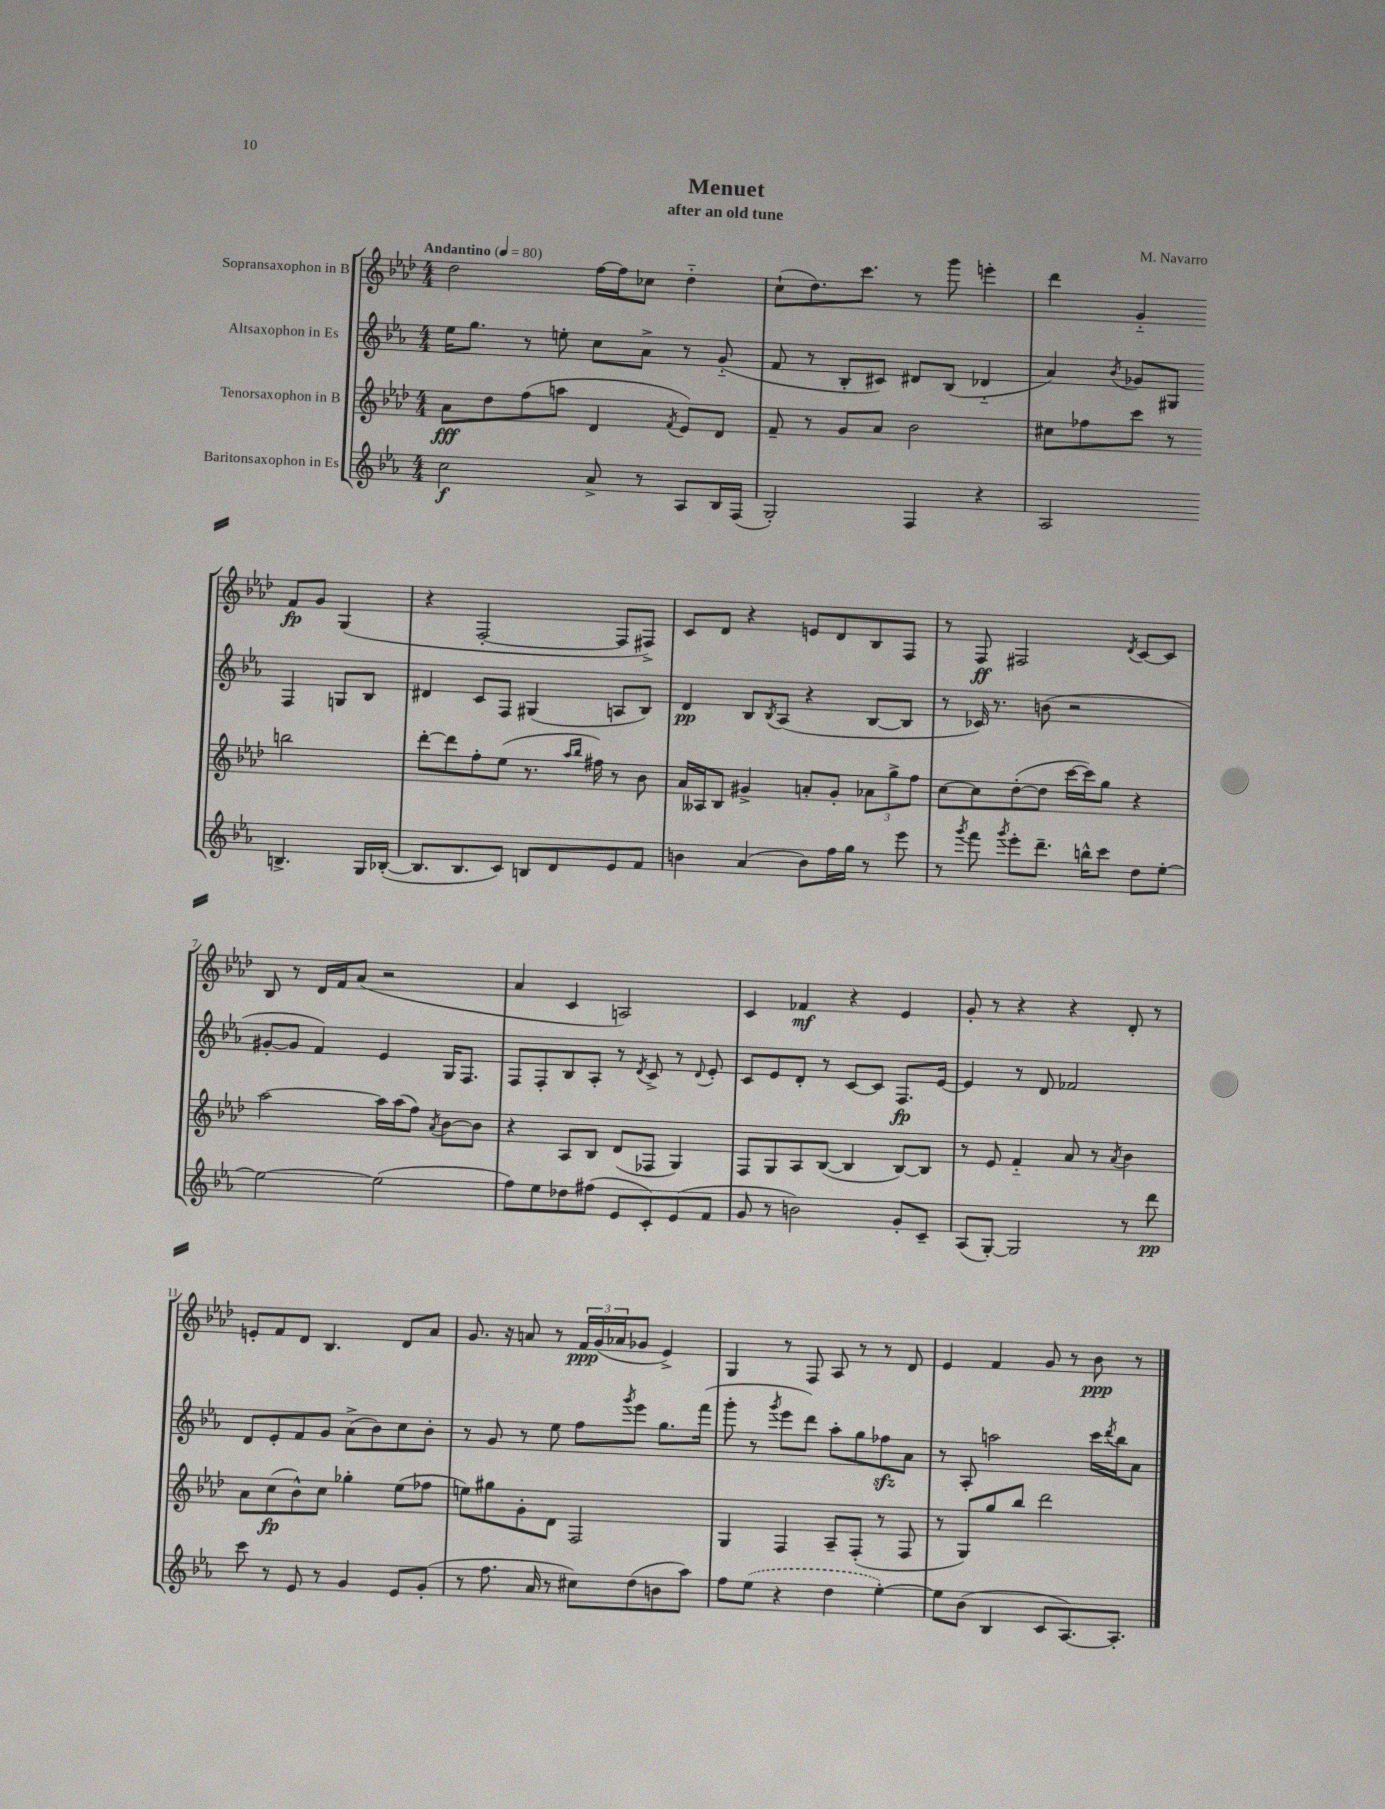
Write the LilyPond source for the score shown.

\header { title = "Menuet" composer = "M. Navarro" subtitle = "after an old tune" }
<<
\new StaffGroup <<
\new Staff = "s0" \with { instrumentName = "Sopransaxophon in B" } {
    \clef treble \key aes \major \numericTimeSignature \time 4/4 \tempo "Andantino" 4 = 80
    des''2 f''16~ f''16 ces''8 des''4-_ |
    c''8-!( des''8.) c'''8. r8 g'''8 e'''4-. |
    des'''4 g'4-_ f'8\fp g'8 g4( |
    r4 f2~-. f8 fis8->) |
    c'8 des'8 r4 e'8 des'8 bes8 f8 |
    r8 f8\ff fis2 \acciaccatura { des'8 } c'8~ c'8 |
    bes8 r8 des'16 f'16 aes'8( r2 |
    aes'4 c'4 a2) |
    c'4 fes'4\mf r4 ees'4 |
    g'8-. r8 r4 r4 des'8-. r8 |
    e'8-. f'8 des'8 bes4. des'8 aes'8 |
    g'8. r16 a'8 r8 \tuplet 3/2 { f'16\ppp g'16( aes'16 } ges'8 ees'4->) |
    g4 r8 f8 aes8 r8 r8 des'8 |
    ees'4 f'4 g'8 r8 bes'8\ppp r8 \bar "|." |
}
\new Staff = "s1" \with { instrumentName = "Altsaxophon in Es" } {
    \clef treble \key ees \major \numericTimeSignature \time 4/4
    ees''16 g''8. r8 e''8-. c''8 aes'8-> r8 g'8-_( |
    f'8 r8 bes8-. cis'8) dis'8 bes8( des'4-_ |
    aes'4) \acciaccatura { bes'8 } ges'8 gis8 f4 g8 bes8 |
    dis'4 c'8 f8 gis4( a8 bes8) |
    d'4\pp bes8 \acciaccatura { bes8 } aes8( r4 bes8~ bes8 |
    r8 ces'16) r8. b'8( r2 |
    gis'8~-. gis'8 f'4) ees'4 g16 f8. |
    f8 f8-. bes8 aes8-. r8 \acciaccatura { d'8 } c'8-> r8 \appoggiatura { d'8 } ees'8-. |
    c'8 ees'8 d'8-. r8 c'8~ c'8 f8.\fp ees'16~ |
    ees'4 r8 d'8 fes'2 |
    d'8 ees'8-. f'8 g'8 aes'8->( bes'8) c''8 bes'8-. |
    r8 g'8 r8 ees''8 f''8 \acciaccatura { g'''8 } ees'''8 g''8. f'''16( |
    g'''8-. r8 \acciaccatura { g'''8 } ees'''8 d'''8) aes''8-. g''8 fes''8\sfz aes'8 |
    r8 aes8-. a''2 c'''16 \acciaccatura { d'''8 } bes''16 aes'8 \bar "|." |
}
\new Staff = "s2" \with { instrumentName = "Tenorsaxophon in B" } {
    \clef treble \key aes \major \numericTimeSignature \time 4/4
    aes'8\fff des''8 f''8( a''8 des'4 \acciaccatura { f'8 } ees'8) des'8 |
    f'8-- r8 g'8 aes'8 bes'2 |
    cis''8 fes''8 c'''8 r8 b''2 |
    des'''8~-. des'''8 f''8-. ees''8( r8. \grace { aes''16 bes''16 } fis''16) r8 bes'8 |
    aes'16 aeses16 bes8 gis'4-> a'8-. gis'8-. \tuplet 3/2 { aes'8 g''8-> f''8 } |
    c''8~ c''8 des''8~-.( des''8 c'''16~ c'''16) g''8 r4 |
    aes''2~ aes''16 aes''16( f''8) \acciaccatura { aes'8 } bes'8~ bes'8 |
    r4 aes8 bes8 des'8( fes8 g4) |
    f8 g8 aes8 bes8~( bes4 bes8~) bes8 |
    r8 ees'8 f'4-_ aes'8 r8 \acciaccatura { aes'8 } bes'4 |
    aes'8 c''8\fp( bes'8-^) c''8 ges''4-. ees''8( fes''8 |
    e''8) gis''8 g'8-. des'8 f2 |
    g4 f4 aes8-- f8-.( r8 f8 |
    r8 g8) g''8 bes''8 des'''2 \bar "|." |
}
\new Staff = "s3" \with { instrumentName = "Baritonsaxophon in Es" } {
    \clef treble \key ees \major \numericTimeSignature \time 4/4
    c''2\f aes'8-> r8 aes8 bes16 f16( |
    g2-.) f4 r4 |
    aes2 b4.-> g16 bes16~-.( |
    bes8. bes8. c'8) b8 d'8 ees'8 f'8 |
    b'4 aes'4( b'8) f''16 g''16 r8 ees'''8 |
    r8 \acciaccatura { g'''8 } f'''8 \acciaccatura { g'''8 } ees'''8-. d'''8.-- b''16-^ c'''8 d''8 ees''8~-. |
    ees''2~ ees''2( |
    f''8) ees''8 des''8 fis''8( ees'8 c'8-.) ees'8( f'8 |
    g'8 r8 b'2) g'8-. c'8-- |
    aes8( g8~-.) g2 r8 d'''8\pp |
    c'''8 r8 ees'8 r8 g'4 ees'8 g'8-.( |
    r8 f''8. aes'16 r8 cis''8) d''8( b'8 aes''8) |
    f''8 \once \slurDashed ees''8( r4 d''4 ees''4~-.) |
    ees''8 bes'8( bes4 c'8 aes8.~) aes8.-. \bar "|." |
}
>>
>>
